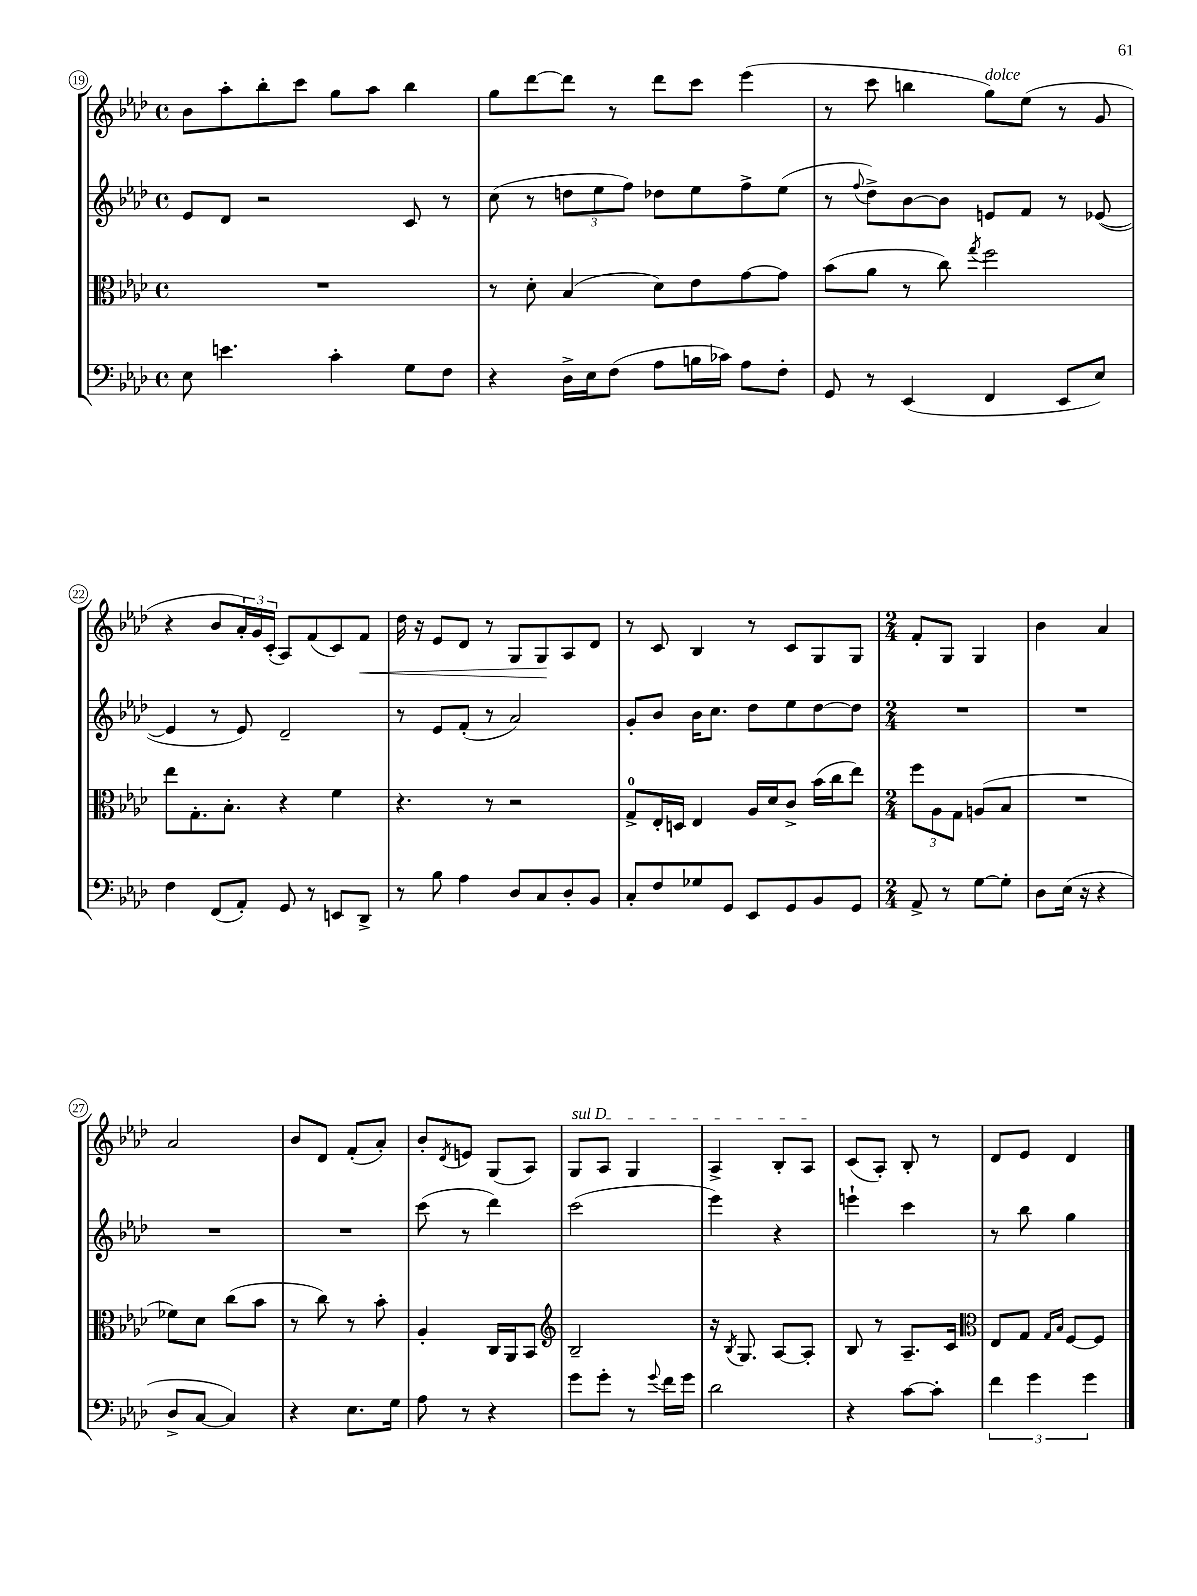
<<
\new StaffGroup <<
\new Staff = "s0" {
    \clef treble \key aes \major \defaultTimeSignature \time 4/4
    bes'8 aes''8-. bes''8-. c'''8 g''8 aes''8 bes''4 |
    g''8 des'''8~ des'''8 r8 des'''8 c'''8 ees'''4( |
    r8 c'''8 b''4 g''8^\markup { \italic "dolce" }) ees''8( r8 g'8 |
    r4 bes'8 \tuplet 3/2 { aes'16-.) g'16 c'16-.( } aes8) f'8( c'8) f'8\< |
    des''16 r16 ees'8 des'8 r8 g8 g8\! aes8 des'8 |
    r8 c'8 bes4 r8 c'8 g8 g8 |
    \numericTimeSignature \time 2/4 f'8-. g8 g4 |
    bes'4 aes'4 |
    aes'2 |
    bes'8 des'8 f'8-.( aes'8-.) |
    bes'8-. \acciaccatura { des'8 } e'8 g8( aes8) |
    \once \override TextSpanner.bound-details.left.text = \markup { \italic "sul D" } g8\startTextSpan aes8 g4 |
    aes4-> bes8-. aes8\stopTextSpan |
    c'8( aes8-.) bes8-. r8 |
    des'8 ees'8 des'4 \bar "|." |
}
\new Staff = "s1" {
    \clef treble \key aes \major \defaultTimeSignature \time 4/4
    ees'8 des'8 r2 c'8 r8 |
    c''8( r8 \tuplet 3/2 { d''8 ees''8 f''8) } des''8 ees''8 f''8-> ees''8( |
    r8 \appoggiatura { f''8 } des''8->) bes'8~ bes'8 e'8 f'8 r8 ees'8~( |
    ees'4 r8 ees'8) des'2-- |
    r8 ees'8 f'8-.( r8 aes'2) |
    g'8-. bes'8 bes'16 c''8. des''8 ees''8 des''8~ des''8 |
    \numericTimeSignature \time 2/4 R2 |
    R2 |
    R2 |
    R2 |
    c'''8( r8 des'''4) |
    c'''2( |
    ees'''4) r4 |
    e'''4-! c'''4 |
    r8 bes''8 g''4 \bar "|." |
}
\new Staff = "s2" {
    \clef alto \key aes \major \defaultTimeSignature \time 4/4
    R1 |
    r8 des'8-. bes4( des'8) ees'8 g'8~ g'8 |
    bes'8( aes'8 r8 c''8) \acciaccatura { g''8 } f''2 |
    ees''8 g8.-. bes8.-. r4 f'4 |
    r4. r8 r2 |
    g8-0-> ees16-. d16 ees4 aes16 des'16 c'8-> bes'16( c''16 ees''8) |
    \numericTimeSignature \time 2/4 \tuplet 3/2 { f''8 aes8 g8 } a8( bes8 |
    R2 |
    fes'8) des'8 c''8( bes'8 |
    r8 c''8) r8 bes'8-. |
    aes4-. c16 aes,16 bes,8 |
    \clef treble bes2-- |
    r16 \acciaccatura { bes8 } g8. aes8~ aes8-. |
    bes8 r8 aes8.-- c'16 |
    \clef alto ees8 g8 \grace { g16 bes16 } f8~ f8 \bar "|." |
}
\new Staff = "s3" {
    \clef bass \key aes \major \defaultTimeSignature \time 4/4
    ees8 e'4. c'4-. g8 f8 |
    r4 des16-> ees16 f8( aes8 b16 ces'16) aes8 f8-. |
    g,8 r8 ees,4( f,4 ees,8 ees8) |
    f4 f,8( aes,8-.) g,8 r8 e,8 des,8-> |
    r8 bes8 aes4 des8 c8 des8-. bes,8 |
    c8-. f8 ges8 g,8 ees,8 g,8 bes,8 g,8 |
    \numericTimeSignature \time 2/4 aes,8-> r8 g8~ g8-. |
    des8 ees16( r16 r4 |
    des8-> c8~ c4) |
    r4 ees8. g16 |
    aes8 r8 r4 |
    g'8 g'8-. r8 \appoggiatura { g'8 } f'16 g'16 |
    des'2 |
    r4 c'8~ c'8-. |
    \tuplet 3/2 { f'4 g'4 g'4 } \bar "|." |
}
>>
>>
\layout { \context { \Score currentBarNumber = #19 \override BarNumber.stencil = #(make-stencil-circler 0.1 0.3 ly:text-interface::print) } }
